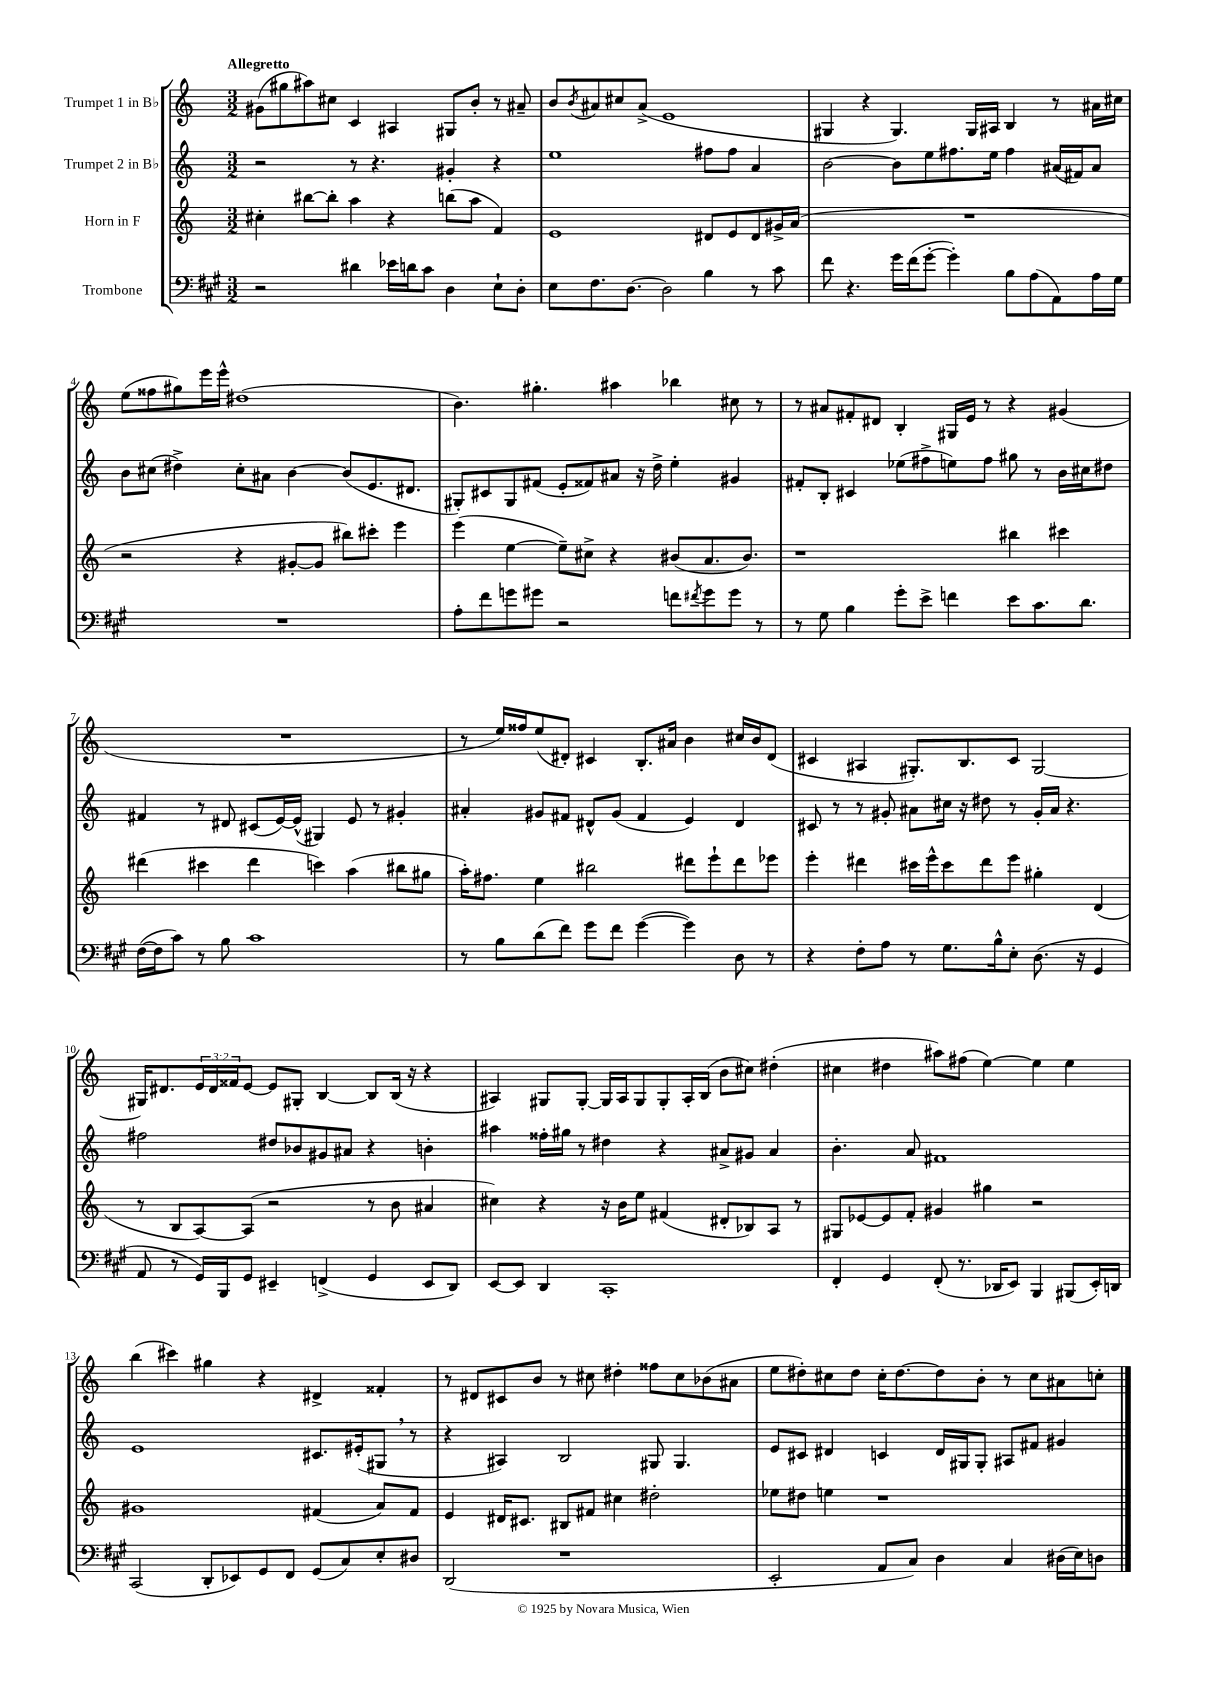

**kern	**kern	**kern	**kern
*part4	*part3	*part2	*part1
*staff4	*staff3	*staff2	*staff1
*I"Trombone	*I"Horn in F	*I"Trumpet 2 in B♭	*I"Trumpet 1 in B♭
*clefF4	*clefG2	*clefG2	*clefG2
*k[f#c#g#]	*k[]	*k[]	*k[]
*M3/2	*M3/2	*M3/2	*M3/2
=1	=1	=1	=1
!	!	!	!LO:TX:a:B:t=Allegretto
2r	4cc#X'\	2r	(8g#X\L
.	.	.	8gg#X\
.	[8bb#X\L	.	8aa#X\)
.	8bb#'\J]	.	8cc#X\J
4d#X\	4aa\	8r	4c/
.	.	4.r	.
16e-X\LL	4r	.	4A#X/
16dn\J	.	.	.
8c#\J	.	.	.
4D\	(8bbn\L	4g#X'/	8G#X/L
.	8aa\J	.	8b'/J
8E`\L	4f/)	4r	8r
8D'\J	.	.	8a#X~/
=2	=2	=2	=2
8E\L	1e	1ee	8b/L
.	.	.	8qb/
8.F#\	.	.	8a#X/
.	.	.	8cc#X/
[8.D\J	.	.	.
.	.	.	(8a#^/J
2D\]	.	.	1e
4B\	8d#X/L	8ff#X\L	.
.	8e/	8ff#\J	.
8r	8d#/	4a/	.
8c#\	16g#X^/L	.	.
.	(16a/JJ	.	.
=3	=3	=3	=3
8f#\	1.r	[2b\	4G#X/
4.r	.	.	.
.	.	.	4r
16g#\LL	.	8b\L]	4.G#/)
(16f#\J	.	.	.
[8g#'\J	.	8ee\	.
4g#'\])	.	8.ff#X\	.
.	.	.	16G#/LL
.	.	16ee\Jk	16A#X/JJ
8B\L	.	4ff#\	4B/
(8A\	.	.	.
8AA\)	.	(16a#X/LL	8r
.	.	16f#X/J)	.
16A\L	.	8a#/J	16a#X\LL
16G#\JJ	.	.	16cc#X\JJ
!!LO:LB:g=z
=4	=4	=4	=4
1.r	2r	8b\L	(8ee\L
.	.	(8cc#X\J	8ff##X\
.	.	4dd#X^\)	8gg#X\)
.	.	.	16eee\L
.	.	.	16eee^^\JJ
.	4r	8cc#'\L	(1dd#X
.	.	8a#X\J	.
.	[8g#X'/L	[4b\	.
.	8g#/J]	.	.
.	8bb#X\L)	(8b/L]	.
.	8ccc#X'\J	8.e/	.
.	4eee\	.	.
.	.	8.d#X/J	.
=5	=5	=5	=5
8A'\L	(4eee\	8G#X'/L)	4.b\)
8f#\	.	8c#X/	.
8gn\	[4ee\	8G#/	.
8g#X\J	.	(8f#X/J	4.gg#X'\
2r	8ee~\L])	8e'/L	.
.	8cc#X^\J	8f##X/)	.
.	4r	8a#X/J	4aa#X\
.	.	16r	.
.	.	16dd^\	.
8fn\L	(8b#X/L	4ee'\	4bb-X\
8qf#X/	.	.	.
8g#\	8.a/	.	.
8g#\J	.	4g#X/	8cc#X\
.	8.b#/J)	.	.
8r	.	.	8r
=6	=6	=6	=6
8r	1r	8f#X'/L	8r
8G#\	.	8B'/J	8a#X/L
4B\	.	4c#X/	8f#X'/
.	.	.	8d#X/J
8g#'\L	.	(8ee-X\L	4B'/
8e^\J	.	8ff#X^\	.
4fn\	.	8een\)	16G#X/LL
.	.	.	16e/JJ
.	.	8ff#\J	8r
8e\L	4bb#X\	8gg#X\	4r
8.c#\	.	8r	.
.	4ccc#X\	16b\LL	(4g#X/
8.d\J	.	16cc#X\J	.
.	.	8dd#X\J	.
!!LO:LB:g=z
=7	=7	=7	=7
([16F#\LL	(4ddd#X\	4f#X/	1.r
16F#\J]	.	.	.
8c#\J)	.	.	.
8r	4ccc#X\	8r	.
8B\	.	8d#X/	.
1c#	4ddd#\	(8c#X/L	.
.	.	[16e/L)	.
.	.	(16e^^/JJ]	.
.	4cccn\)	4G#X/)	.
.	(4aa\	8e/	.
.	.	8r	.
.	8bb#X\L	4g#X'/	.
.	8gg#X\J	.	.
=8	=8	=8	=8
8r	16aa'\KL)	4a#X'/	8r
.	8.ff#X\J	.	.
8B\L	.	.	16ee/LL)
.	.	.	16ff##X/J
(8d\	4ee\	8g#X/L	(8ee/
8f#\J)	.	8f#X/J	8d#X'/J)
8g#\L	2bb#X\	8d#X^^/L	4c#X/
8f#\J	.	(8g#/J	.
([4g#\	.	4f#/	8.B'/L
.	.	.	16a#X/Jk
4g#\])	8ddd#X\L	4e/)	4b\
.	8eee`\	.	.
8D\	8ddd#\	4d#/	16cc#X/LL
.	.	.	16b/J
8r	8eee-X\J	.	(8d#/J
=9	=9	=9	=9
4r	4eee'\	8c#X/	4c#X/
.	.	8r	.
8F#'\L	4ddd#X\	8r	4A#X/
8A\J	.	8g#X'/	.
8r	16ccc#X\LL	8a#X\L	8.G#X'/L)
.	16eee^^\J	.	.
8.G#\L	8ccc#\	16cc#X\Jk	.
.	.	16r	8.B/
.	8ddd#\	8dd#X\	.
16B^^\k	.	.	.
8E'\J	8eee\J	8r	8c#/J
(8.D\	4gg#X'\	16g#'/LL	[2G#/
.	.	16a#/JJ	.
.	.	4.r	.
16r	.	.	.
4GG#/	(4d/	.	.
!!LO:LB:g=z
=10	=10	=10	=10
8AA/	8r	2ff#X\	16G#X/KL]
.	.	.	8.d#X/
8r	8B/L	.	.
16GG#/LL)	[8A/)	.	24e/L
.	.	.	24d#/
16BBB/J	.	.	.
.	.	.	24f##X/J
8GG#/J	(8A/J]	.	[8e/J
4EE#X~/	2r	8dd#X/L	8e/L]
.	.	8b-X/	8G#X'/J
(4FFn^/	.	8g#X/	[4B/
.	.	8a#X/J	.
4GG#/	8r	4r	8B/L]
.	8b\	.	(16B/Jk
.	.	.	16r
8EE#/L	4a#X/	4bn'\	4r
8DD/J)	.	.	.
=11	=11	=11	=11
[8EE/L	4cc#X\)	4aa#X\	4A#X/)
8EE/J]	.	.	.
4DD/	4r	16ff##X'\LL	8G#X/L
.	.	16gg#X\JJ	.
.	.	8r	[8G#'/J
1CC#'	16r	4dd#X\	16G#/LL]
.	16b\KL	.	16A#/J
.	8ee\J	.	8G#/
.	(4f#X/	4r	8G#'/
.	.	.	16A#'/L
.	.	.	(16B/JJ
.	8d#X'/L	8a#X^/L	8b\L
.	8B-X/)	8g#X/J	8cc#X\J)
.	8A/J	4a#/	(4dd#X'\
.	8r	.	.
=12	=12	=12	=12
4FF#'/	8G#X/L	4.b'\	4cc#X\
.	[8e-X/	.	.
4GG#/	8e-/]	.	4dd#X\
.	8f'/J	8a/	.
(8FF#'/	4g#X/	1f#X	8aa#X\L)
8.r	.	.	(8ff#X\J
.	4gg#X\	.	[4ee\)
16DD-X/KL	.	.	.
8EE/J)	.	.	.
4BBB/	2r	.	4ee\]
(8BBB#X/L	.	.	4ee\
16EE'/L)	.	.	.
16DDn/JJ	.	.	.
!!LO:LB:g=z
=13	=13	=13	=13
(2CC#/	1g#X	1e	(4bb\
.	.	.	4ccc#X\)
8DD'/L	.	.	4gg#X\
8EE-X/)	.	.	.
8GG#/	.	.	4r
8FF#/J	.	.	.
(8GG#/L	(4f#X/	8.c#X/L	4d#X^/
8C#/)	.	.	.
.	.	(16e#X'/k	.
8E'/	8a/L)	8G#X,/J	4f##X'/
8D#X/J	8f#/J	8r	.
=14	=14	=14	=14
(2DD/	4e/	4r	8r
.	.	.	8d#X/L
.	16d#X/KL	4A#X/)	8c#X/
.	8.c#X/J	.	.
.	.	.	8b/J
1r	8B#X/L	2B/	8r
.	8f#X/J	.	8cc#X\
.	4cc#X\	.	4dd#X'\
.	2dd#X'\	8G#X/	8ff##X\L
.	.	4.G#/	8cc#\
.	.	.	(8b-X\
.	.	.	8a#X\J
=15	=15	=15	=15
2EE'/	8ee-X\L	8e/L	8ee\L
.	8dd#X\J	8c#X/J	8dd#X'\)
.	4een\	4d#X/	8cc#X\
.	.	.	8dd#\J
8AA/L	1r	4cn/	16cc#'\KL
.	.	.	[8.dd#\
8C#/J)	.	.	.
4D\	.	16d#/LL	8dd#\]
.	.	16G#X/J	.
.	.	8G#'/J	8b'\J
4C#/	.	8A#X/L	8r
.	.	8f#X/J	8cc#\L
(16D#X\LL	.	4g#X/	8a#X\
16E\J)	.	.	.
8Dn\J	.	.	8ccn'\J
==	==	==	==
*-	*-	*-	*-
